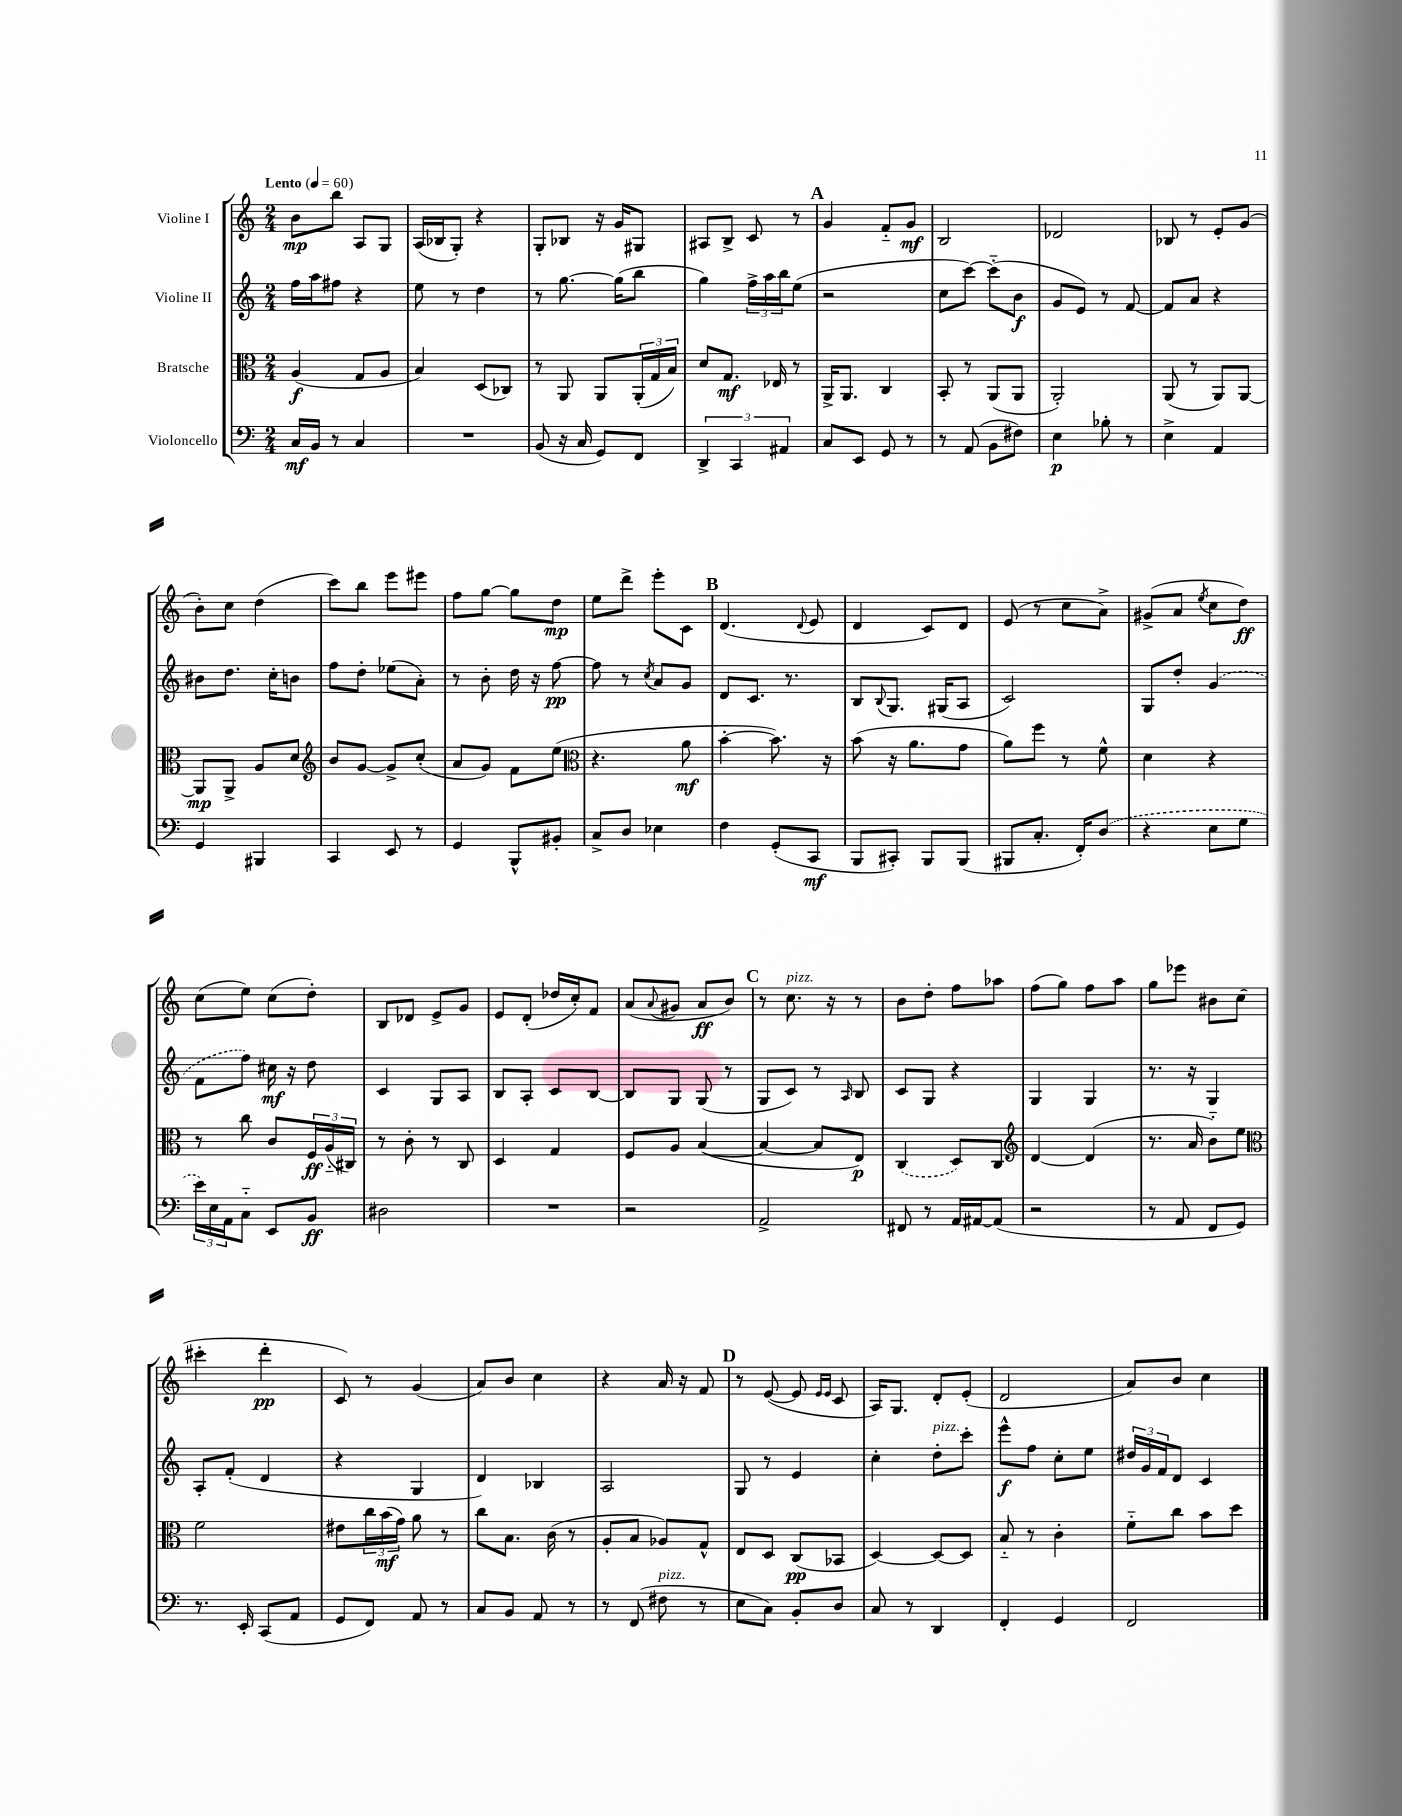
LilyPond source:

<<
\new StaffGroup <<
\new Staff = "s0" \with { instrumentName = "Violine I" } {
    \clef treble \key c \major \numericTimeSignature \time 2/4 \tempo "Lento" 4 = 60
    b'8\mp b''8 a8 g8 |
    a16( bes16 g8-.) r4 |
    g8-. bes8 r16 g'16 gis8 |
    ais8 b8-> c'8 r8 |
    \mark \markup { \bold "A" } g'4 f'8-_ g'8\mf |
    b2 |
    des'2 |
    bes8 r8 e'8-. g'8( |
    b'8-.) c''8 d''4( |
    c'''8) b''8 e'''8 eis'''8 |
    f''8 g''8~ g''8 d''8\mp |
    e''8 d'''8-> e'''8-. c'8 |
    \mark \markup { \bold "B" } d'4.( \appoggiatura { d'8 } e'8 |
    d'4 c'8) d'8 |
    e'8( r8 c''8 a'8->) |
    gis'8->( a'8 \acciaccatura { e''8 } c''8 d''8\ff) |
    c''8( e''8) c''8( d''8-.) |
    b8 des'8 e'8-> g'8 |
    e'8 d'8-.( des''16 c''16-.) f'8 |
    a'8( \appoggiatura { a'8 } gis'8 a'8\ff b'8) |
    \mark \markup { \bold "C" } r8 c''8.^\markup { \italic "pizz." } r16 r8 |
    b'8 d''8-. f''8 aes''8 |
    f''8( g''8) f''8 a''8 |
    g''8 ees'''8 bis'8 c''8( |
    cis'''4-. d'''4-.\pp |
    c'8) r8 g'4( |
    a'8) b'8 c''4 |
    r4 a'16 r16 f'8 |
    \mark \markup { \bold "D" } r8 e'8~( e'8 \grace { e'16 e'16 } c'8 |
    a16) g8. d'8-. e'8-.( |
    d'2 |
    a'8) b'8 c''4 \bar "|." |
}
\new Staff = "s1" \with { instrumentName = "Violine II" } {
    \clef treble \key c \major \numericTimeSignature \time 2/4
    f''16 a''16 fis''8 r4 |
    e''8 r8 d''4 |
    r8 g''8.~ g''16( b''8 |
    g''4) \tuplet 3/2 { f''16-> a''16 b''16 } e''8( |
    \mark \markup { \bold "A" } r2 |
    c''8 c'''8~) c'''8-_( b'8\f |
    g'8 e'8) r8 f'8~ |
    f'8 a'8 r4 |
    bis'8 d''8. c''16-. b'8 |
    f''8 d''8-. ees''8( a'8-.) |
    r8 b'8-. d''16 r16 f''8~\pp |
    f''8 r8 \acciaccatura { c''8 } a'8 g'8 |
    \mark \markup { \bold "B" } d'8 c'8. r8. |
    b8 \appoggiatura { b8 } g8. gis16( a8 |
    c'2) |
    g8 d''8-. \once \slurDashed g'4( |
    f'8 f''8) cis''16\mf r16 d''8 |
    c'4 g8 a8 |
    b8 a8-. c'8 b8~ |
    b8 g8 g8( r8 |
    \mark \markup { \bold "C" } g8 c'8) r8 \grace { a16 } b8 |
    c'8 g8 r4 |
    g4 g4 |
    r8. r16 g4 |
    a8-. f'8-.( d'4 |
    r4 g4 |
    d'4) bes4 |
    a2 |
    \mark \markup { \bold "D" } g8 r8 e'4 |
    c''4-. d''8-.^\markup { \italic "pizz." } c'''8-. |
    e'''8-^\f f''8 c''8-. e''8 |
    \tuplet 3/2 { dis''16 g'16 f'16 } d'8 c'4 \bar "|." |
}
\new Staff = "s2" \with { instrumentName = "Bratsche" } {
    \clef alto \key c \major \numericTimeSignature \time 2/4
    a4\f( g8 a8 |
    b4) d8( ces8) |
    r8 a,8 a,8 \tuplet 3/2 { a,16-.( g16 b16) } |
    d'8 g8.\mf ees16 r8 |
    \mark \markup { \bold "A" } a,16-> a,8. c4 |
    b,8-. r8 a,8( a,8 |
    a,2-.) |
    a,8( r8 a,8) a,8~ |
    a,8\mp a,8-> a8 d'8 |
    \clef treble b'8 g'8~ g'8-> c''8-.( |
    a'8 g'8) f'8 e''8( |
    \clef alto r4. a'8\mf |
    \mark \markup { \bold "B" } b'4~-. b'8.) r16 |
    b'8( r16 a'8. g'8 |
    a'8) f''8 r8 f'8-^ |
    d'4 r4 |
    r8 c''8 c'8 \tuplet 3/2 { f16\ff a16-_( cis16) } |
    r8 c'8-. r8 c8 |
    d4 g4 |
    f8 a8 b4~( |
    \mark \markup { \bold "C" } b4~ b8 e8\p) |
    \once \slurDashed c4( d8) c8 |
    \clef treble d'4~ d'4( |
    r8. a'16 b'8-_) e''8 |
    \clef alto f'2 |
    eis'8 \tuplet 3/2 { c''16 b'16\mf( g'16) } a'8 r8 |
    c''8 b8. c'16( r8 |
    a8-. b8 aes8) g8-^ |
    \mark \markup { \bold "D" } e8 d8 c8\pp( bes,8 |
    d4~) d8~ d8 |
    b8-_ r8 c'4-. |
    f'8-_ c''8 b'8 d''8 \bar "|." |
}
\new Staff = "s3" \with { instrumentName = "Violoncello" } {
    \clef bass \key c \major \numericTimeSignature \time 2/4
    c16\mf b,16 r8 c4 |
    R2 |
    b,8( r16 c16 g,8) f,8 |
    \tuplet 3/2 { d,4-> c,4 ais,4 } |
    \mark \markup { \bold "A" } c8 e,8 g,8 r8 |
    r8 a,8( b,8 fis8) |
    e4\p bes8-. r8 |
    e4-> a,4 |
    g,4 bis,,4 |
    c,4 e,8 r8 |
    g,4 b,,8-^ bis,8-. |
    c8-> d8 ees4 |
    \mark \markup { \bold "B" } f4 g,8-.( c,8\mf |
    b,,8 cis,8-.) b,,8 b,,8( |
    bis,,8 c8.-. f,16-.) \once \slurDashed d8( |
    r4 e8 g8 |
    \tuplet 3/2 { e'16) e16 a,16 } c8-_ e,8 b,8\ff |
    dis2 |
    R2 |
    r2 |
    \mark \markup { \bold "C" } a,2-> |
    fis,8 r8 a,16 ais,16~ ais,8( |
    r2 |
    r8 a,8 f,8 g,8) |
    r8. e,16-. c,8( a,8 |
    g,8 f,8) a,8 r8 |
    c8 b,8 a,8 r8 |
    r8 f,8( fis8^\markup { \italic "pizz." } r8 |
    \mark \markup { \bold "D" } e8 c8) b,8-. d8 |
    c8 r8 d,4 |
    f,4-. g,4 |
    f,2 \bar "|." |
}
>>
>>
\layout { \context { \Score \remove "Bar_number_engraver" } }
